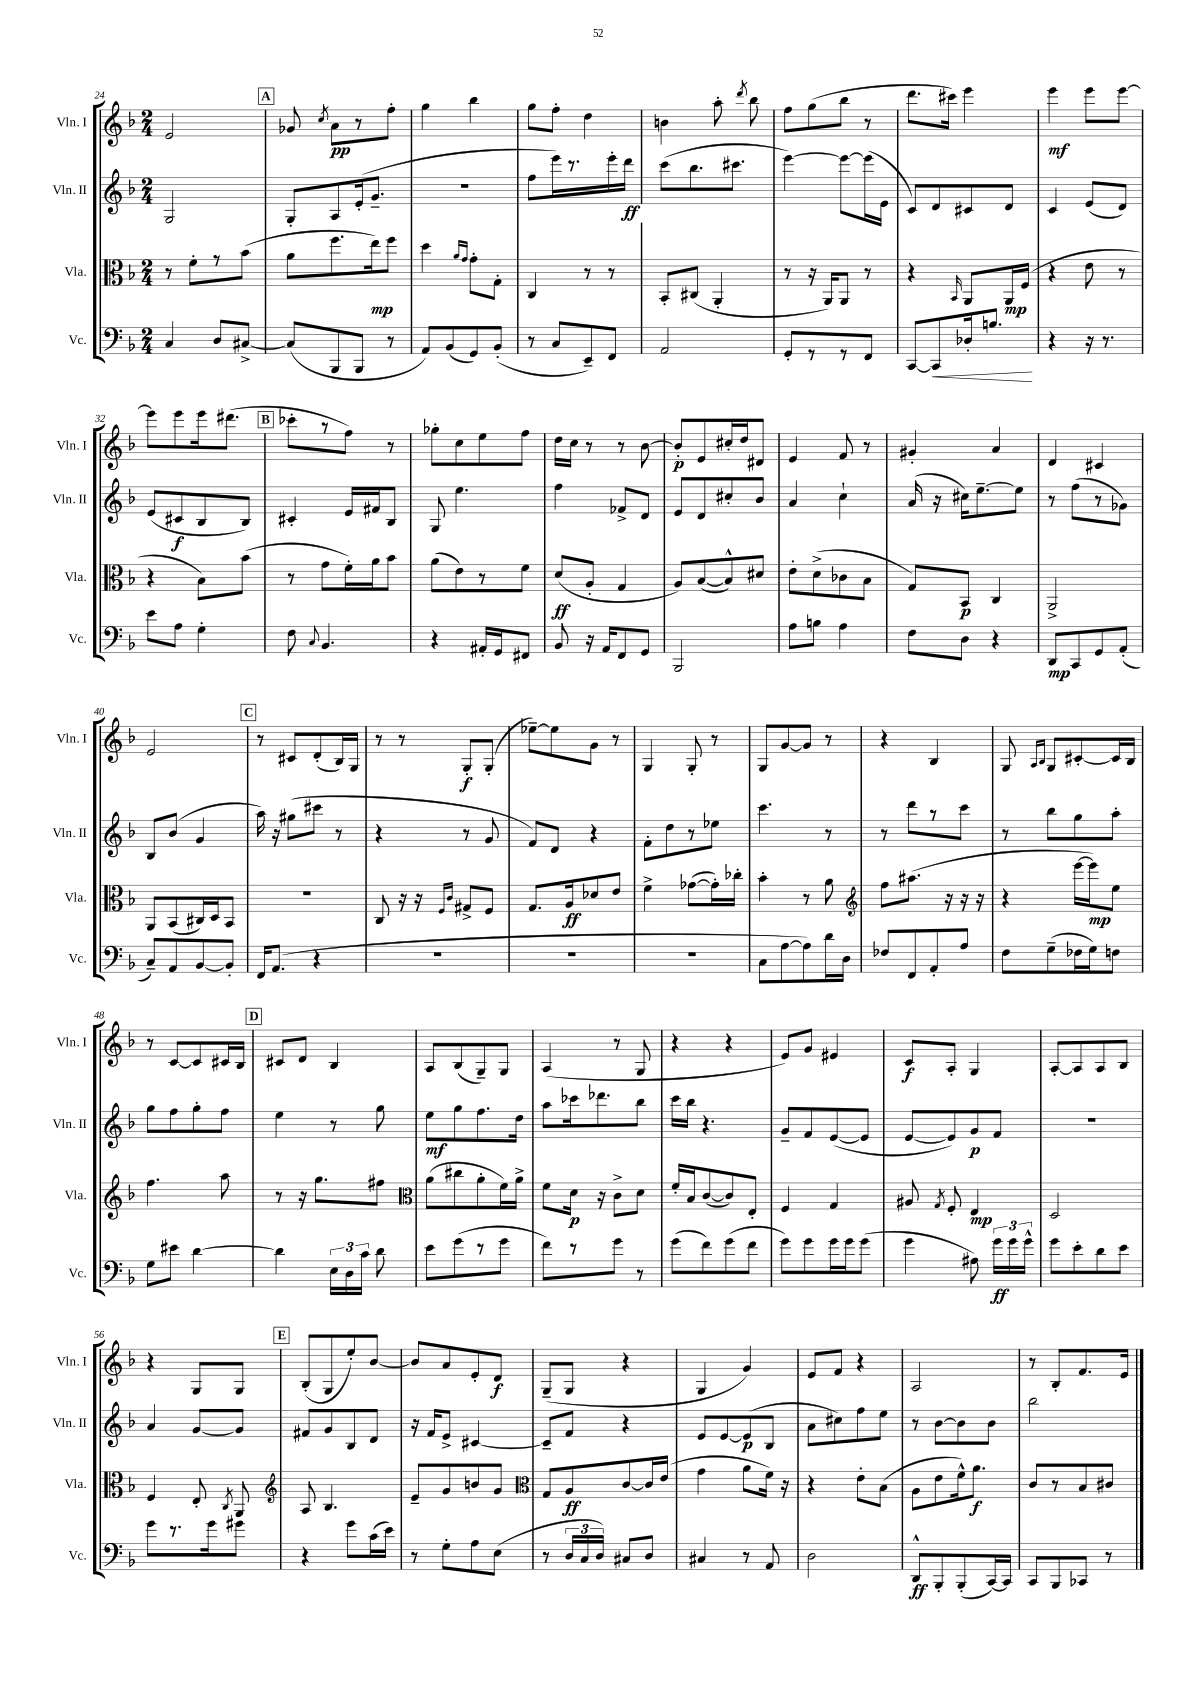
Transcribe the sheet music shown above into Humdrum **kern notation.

**kern	**kern	**kern	**kern
*staff4	*staff3	*staff2	*staff1
*clefF4	*clefC3	*clefG2	*clefG2
*k[b-]	*k[b-]	*k[b-]	*k[b-]
*M2/4	*M2/4	*M2/4	*M2/4
4C	8r	2G	2e
.	8f'	.	.
8D	8r	.	.
[8C#^	(8b-	.	.
=	=	=	=
(8C#]	8a	8G'	8g-
.	.	.	8qcc
8BBB-	8.ff	8A	8a
8BBB-	.	(16e'	8r
.	16ee)	8.g~	.
8r	8ff	.	8ff'
=	=	=	=
8AA)	4dd	2r	4gg
(8BB-	.	.	.
.	16qqa	.	.
.	16qqg	.	.
8GG)	8g'	.	4bb-
(8BB-'	8G'	.	.
=	=	=	=
8r	4C	8ff	8gg
8C	.	16eee)	8ff'
.	.	8.r	.
8EE~)	8r	.	4dd
8FF	8r	16eee'	.
.	.	16ddd	.
=	=	=	=
2AA	8BB-'	(8ccc	4b
.	(8C#	8.bb-	.
.	4AA'	.	8aa'
.	.	8.ccc#	.
.	.	.	8qddd
.	.	.	8bb-
=	=	=	=
8GG'	8r	[4eee)	8ff
8r	16r	.	(8gg
.	16AA)	.	.
8r	8AA	8eee_	8bb-
8FF	8r	(16eee]	8r
.	.	16e	.
=	=	=	=
[8CC	4r	8c)	8.ddd
8CC]	.	8d	.
.	.	.	16ccc#)
.	16qqBB-	.	.
16D-'	8AA	8c#	4eee
8.B	.	.	.
.	16AA	8d	.
.	(16F	.	.
=	=	=	=
4r	4r	4c	4eee
16r	8e	(8e	8eee
8.r	.	.	.
.	8r	8d)	[8eee
=	=	=	=
8e	4r	(8e	8eee]
8A	.	8c#	8eee
4G'	8B-)	8B-	16eee
.	.	.	(8.ddd#
.	(8b-	8B-)	.
=	=	=	=
8F	8r	4c#'	8ccc-'
8qqC	.	.	.
4.BB-	8g	.	8r
.	16f')	16e	8ff)
.	16a	16f#	.
.	8b-	8B-	8r
=	=	=	=
4r	(8a	8G	8gg-'
.	8e)	4.ee	8cc
16AA#'	8r	.	8ee
16GG	.	.	.
8FF#	8f	.	8ff
=	=	=	=
8BB-	(8d	4ff	16dd
.	.	.	16cc
16r	8A'	.	8r
16AA	.	.	.
8FF	4G	8f-^	8r
8GG	.	8d	[8b-
=	=	=	=
2BBB-	8A)	8e	8b-']
.	([8B-	8d	8e
.	8B-^^])	8cc#'	16cc#'
.	.	.	16dd
.	8d#	8b-	8d#
=	=	=	=
8A	8e'	4a	4e
8B	(8d^	.	.
4A	8c-	4cc`	8f
.	8B-	.	8r
=	=	=	=
8F	8G)	(16a	4g#'
.	.	16r	.
8D	8BB-	16cc#)	.
.	.	[8.ee~	.
4r	4C	.	4a
.	.	8ee]	.
=	=	=	=
8DD	2AA^	8r	4d
8CC	.	(8ff	.
8GG	.	8r	4c#
(8AA'	.	8g-)	.
=	=	=	=
8C~)	8AA	8B-	2e
8AA	(8BB-	(8b-	.
[8BB-	16C#)	4g	.
.	16D	.	.
8BB-']	8BB-	.	.
=	=	=	=
16FF	2r	16aa)	8r
(8.AA	.	16r	.
.	.	(8gg#	8c#
4r	.	8ccc#	(8d'
.	.	8r	16B-)
.	.	.	16G
=	=	=	=
2r	8C	4r	8r
.	16r	.	8r
.	16r	.	.
.	16qqF	.	.
.	16qqc	.	.
.	8G#^	8r	8G'
.	8F	8g	(8G'
=	=	=	=
2r	8.G	8f)	[8ee-~)
.	.	8d	8ee-]
.	16A	.	.
.	8d-	4r	8g
.	8e	.	8r
=	=	=	=
2r	4f^	8f'	4G
.	.	8dd	.
.	([8g-	8r	8G'
.	16g-'])	8ee-	8r
.	16cc-'	.	.
=	=	=	=
8C	4b-'	4.ccc	8G
[8A	.	.	[8g
8A])	8r	.	8g]
16d	8a	8r	8r
16D	.	.	.
=	=	=	=
*	*clefG2	*	*
8F-	8ff	8r	4r
8FF	(8.aa#	8ddd	.
8AA'	.	8r	4B-
.	16r	.	.
8A	16r	8ccc	.
.	16r	.	.
=	=	=	=
8F	4r	8r	8G
.	.	.	16qqA
.	.	.	16qqB-
(8G~	.	8bb-	8G
16F-	[16eee	8gg	[8c#'
16G)	16eee])	.	.
8F	8ee	8aa'	16c#]
.	.	.	16B-
=	=	=	=
8G	4.ff	8gg	8r
8e#	.	8ff	[8c
[4d	.	8gg'	8c]
.	8aa	8ff	16c#
.	.	.	16B-
=	=	=	=
4d]	8r	4ee	8c#
.	16r	.	8d
.	8.gg	.	.
24E	.	8r	4B-
24D	.	.	.
24c	.	.	.
8d	8ff#	8gg	.
=	=	=	=
*	*clefC3	*	*
8e	(8a	8ee	8A
(8g	8cc#	8gg	(8B-
8r	8a'	8.ff	8G~)
8g	16f)	.	8G
.	16a^	16dd	.
=	=	=	=
8f)	8f	8aa	(4A
8r	16d	16ccc-	.
.	16r	8.ddd-	.
8g	8c^	.	8r
8r	8d	8bb-	8G
=	=	=	=
(8g	16f'	16ccc	4r
.	16B-	16bb-	.
8f)	([8c	4.r	.
(8g	8c])	.	4r
8f	8E'	.	.
=	=	=	=
8g)	4F	8g~	8e)
8g	.	8f	8g
16g	4G	([8e	4e#
16g	.	.	.
(8g	.	8e]	.
=	=	=	=
4g	8A#	[8e	8c
.	8qG	.	.
.	8F'	8e])	8A'
8A#)	4E	8g	4G
24g	.	8f	.
24g	.	.	.
24g^^	.	.	.
=	=	=	=
8g	2D	2r	[8A'
8e'	.	.	8A]
8d	.	.	8A
8e	.	.	8B-
=	=	=	=
8g	4F	4a	4r
8.r	.	.	.
.	8E'	[8g	8G
16g	.	.	.
.	8qC	.	.
8g#	8AA	8g]	8G
=	=	=	=
*	*clefG2	*	*
4r	8A	8f#	(8B-'
.	4.B-	8g	8G
8g	.	8B-	8ee')
(16c	.	8d	[8b-
16e)	.	.	.
=	=	=	=
8r	8e~	16r	8b-]
.	.	16f	.
8G'	8g	8e^	8a
8A	8b	[4c#	8e'
(8E	8g	.	8d
=	=	=	=
*	*clefC3	*	*
8r	8G	8c#~]	(8G~
24D	8A	8f	8G
24C	.	.	.
24D)	.	.	.
8C#	[8c	4r	4r
8D	16c]	.	.
.	(16e	.	.
=	=	=	=
4C#	4g	8e	4G
.	.	[8e	.
8r	8a	(8e]	4g)
8AA	16f)	8B-	.
.	16r	.	.
=	=	=	=
2D	4r	8a	8e
.	.	8cc#)	8f
.	8e'	8ff	4r
.	(8B-	8ee	.
=	=	=	=
8DD^^	8A	8r	2A
8BBB-'	8e	[8b-	.
(8BBB-'	16f^^)	8b-]	.
.	8.a	.	.
[16CC)	.	8b-	.
16CC]	.	.	.
=	=	=	=
8CC	8c	2bb-	8r
8BBB-	8r	.	8B-'
8CC-	8B-	.	8.f
8r	8c#	.	.
.	.	.	16e
==	==	==	==
*-	*-	*-	*-
